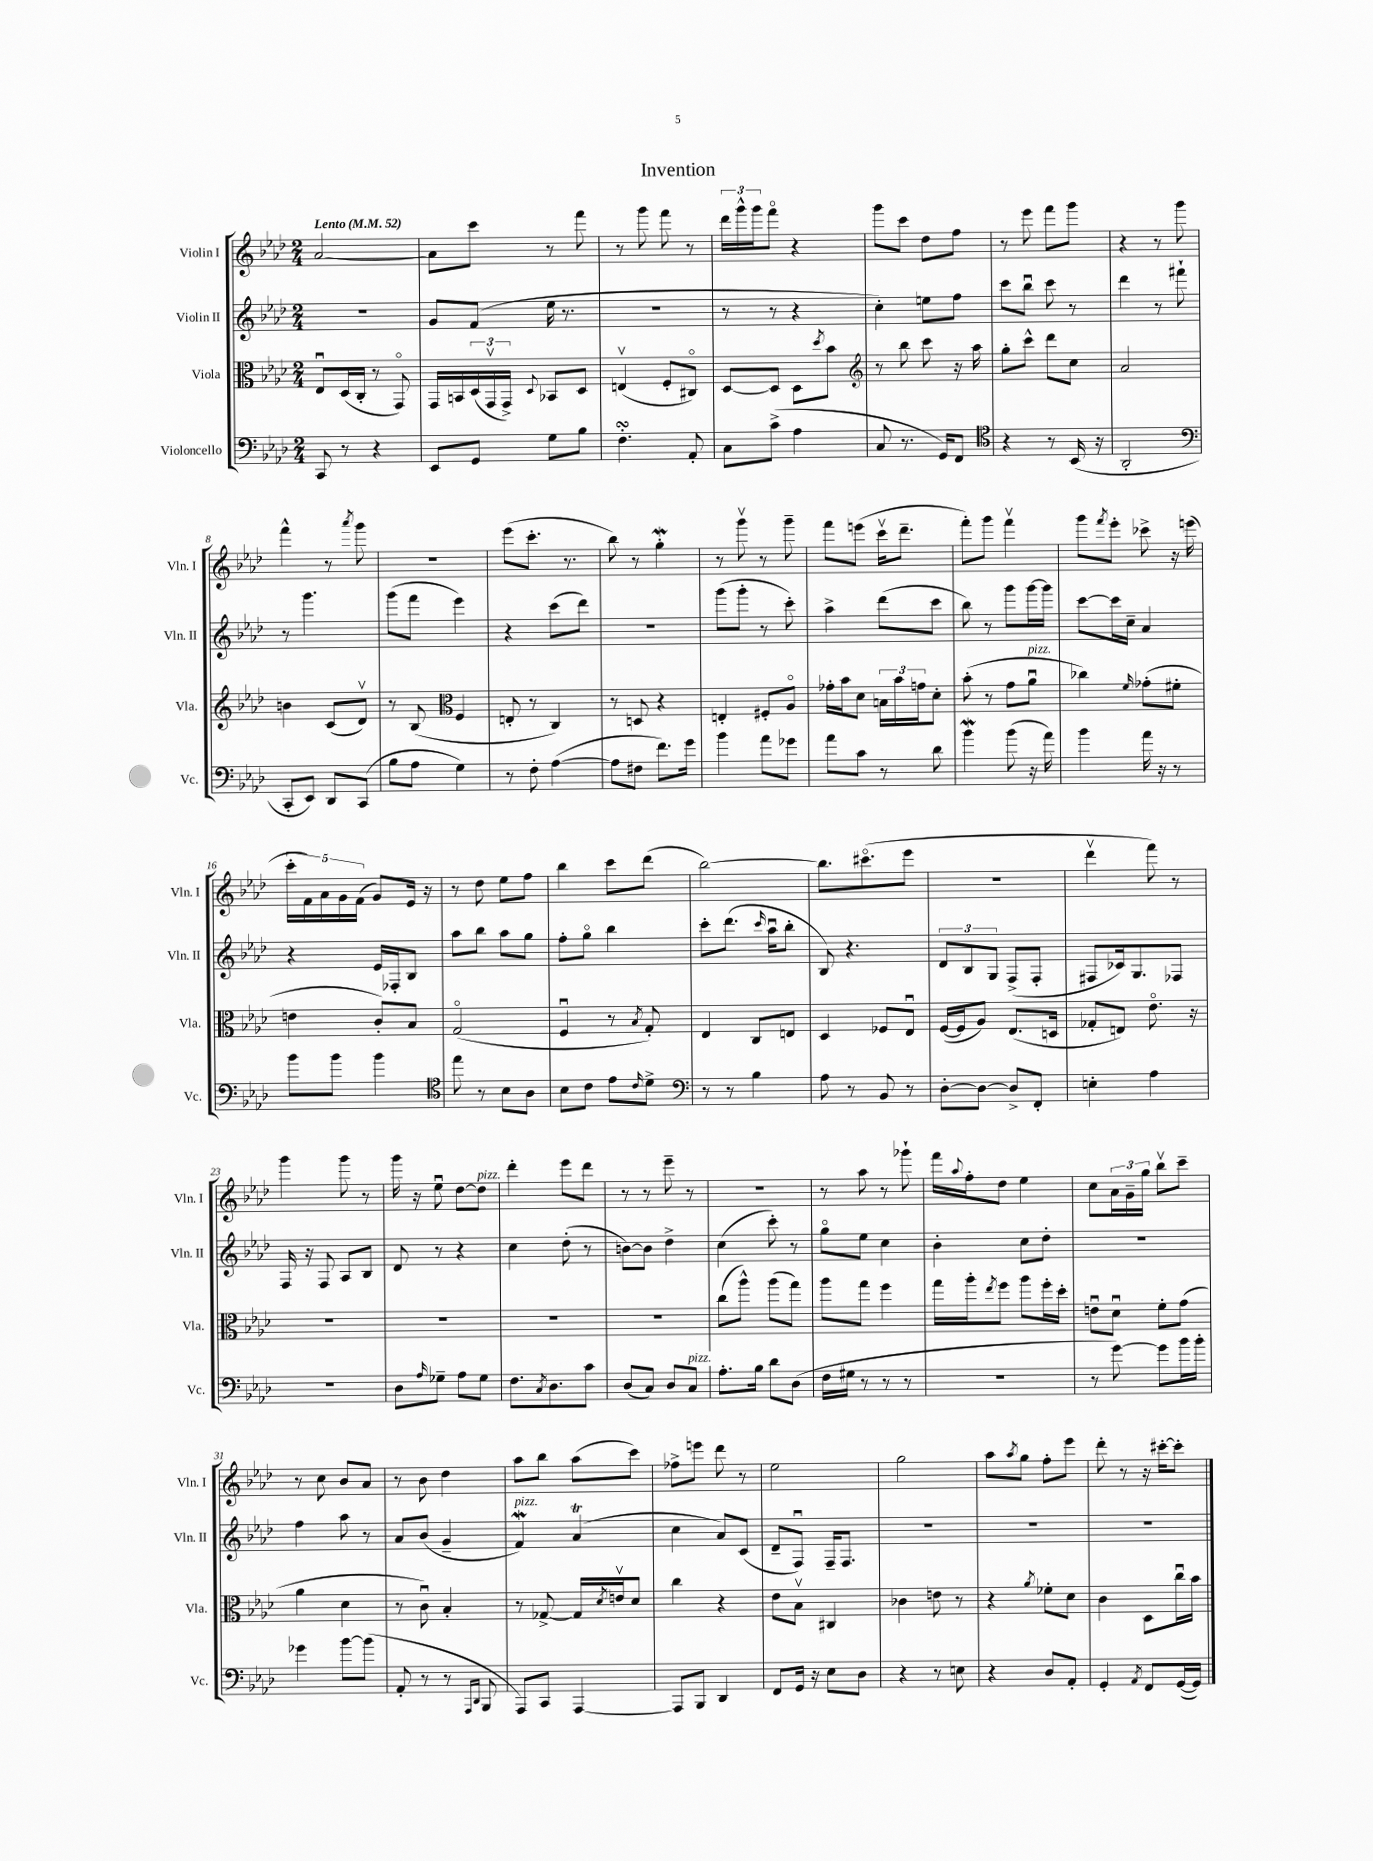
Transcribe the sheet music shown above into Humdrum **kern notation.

**kern	**kern	**kern	**kern
*part4	*part3	*part2	*part1
*staff4	*staff3	*staff2	*staff1
*I"Violoncello	*I"Viola	*I"Violin II	*I"Violin I
*I'Vc.	*I'Vla.	*I'Vln. II	*I'Vln. I
*clefF4	*clefC3	*clefG2	*clefG2
*k[b-e-a-d-]	*k[b-e-a-d-]	*k[b-e-a-d-]	*k[b-e-a-d-]
*M2/4	*M2/4	*M2/4	*M2/4
*MM52	*MM52	*MM52	*MM52
=1	=1	=1	=1
!	!	!	!LO:TX:a:B:t=Lento
8CC/	8E-u/L	2r	[2a-/
8r	(16D-/L	.	.
.	16C'/JJ	.	.
4r	8r	.	.
.	8GG/)	.	.
=2	=2	=2	=2
8EE-/L	16GG/LL	8g/L	8a-\L]
.	16BBn/	.	.
8GG/J	(24D-/	(8f/J	8ccc\J
.	24GGv/	.	.
.	24GG^/JJ)	.	.
.	8qqD-/	.	.
8G\L	8BB-X/L	16ee-\	8r
.	.	8.r	.
8B-\J	8D-/J	.	8fff\
=3	=3	=3	=3
4.FsSSS'\	(4Env/	2r	8r
.	.	.	8ggg\
.	8F'/L	.	8fff\
8AA-'/	8C#X/J)	.	8r
=4	=4	=4	=4
8C\L	[8D-/L	8r	24ddd-\LL
.	.	.	24ggg^^\
.	.	.	24ggg\J
(8c^\J	8D-/J]	8r	8fff\J
4A-\	8D-\L	4r	4r
.	8qdd-/	.	.
.	8b-\J	.	.
=5	=5	=5	=5
*	*clefG2	*	*
8C/	8r	4cc'\)	8ggg\L
8.r	8bb-\	.	8ccc\J
.	8ccc\	8een\L	8dd-\L
16GG/KL)	.	.	.
8FF/J	16r	8ff\J	8ff\J
.	16aa-\	.	.
=6	=6	=6	=6
*clefC4	*	*	*
4r	8gg'\L	8ccc\L	8r
.	8ccc^^\J	8bb-u\J	8eee-\
8r	8ddd-\L	8ccc\	8fff\L
(16BB-/	8cc\J	8r	8ggg\J
16r	.	.	.
=7	=7	=7	=7
2AA-'/	2a-/	4ddd-\	4r
.	.	8r	8r
.	.	8fff#X`\	8ggg\
!!LO:LB:g=z
=8	=8	=8	=8
*clefF4	*	*	*
8CC'/L	4bn\	8r	4fff^^\
8EE-/J)	.	4.ggg\	.
8DD-/L	(8c/L	.	8r
.	.	.	8qaaa-/
(8CC/J	8d-v/J)	.	8ggg\
=9	=9	=9	=9
8B-\L	8r	(8ggg\L	2r
8A-\J	(8B-/	8fff\J	.
*	*clefC3	*	*
4G\)	4F/	4eee-\)	.
=10	=10	=10	=10
8r	8En'/	4r	(8eee-\L
8F'\	8r	.	8.ccc'\J
([4A-\	4C/)	(8ccc\L	.
.	.	.	8.r
.	.	8ddd-\J)	.
=11	=11	=11	=11
8A-\L]	8r	2r	8bb-\)
8F#X\J	8Dn/	.	8r
8.f\L)	4r	.	4ggW'\
16g\Jk	.	.	.
=12	=12	=12	=12
4b-\	4En'/	(8ggg\L	8r
.	.	8ggg'\J	8gggv\
8a-\L	8F#X'/L	8r	8r
8g-X\J	8A-/J	8ccc'\)	8ggg~\
=13	=13	=13	=13
8a-\L	16g-X'\LL	4aa-^\	8fff\L
.	16b-\J	.	.
8c\J	8d-\J	.	(8eeen\J
8r	24Bn\LL	(8ddd-\L	16cccv\KL
.	24b-\	.	.
.	.	.	8.ddd-~\J
.	24gn\J	.	.
8d-\	8d-'\J	8ccc\J	.
=14	=14	=14	=14
4b-W\	(8b-'\	8bb-\)	8fff'\L)
.	8r	8r	8ggg\J
(8b-\	8g\L	8ggg\L	4fffv\
!	!LO:TX:a:i:t=pizz.	!	!
16r	8a-u\J	[16ggg\L	.
16a-\)	.	16ggg\JJ]	.
=15	=15	=15	=15
4b-\	4cc-X\)	[8ccc\L	8ggg\L
.	.	.	8qfff/
.	.	16ccc\L]	8eee-'\J
.	.	16cc~\JJ	.
.	16qqf/	.	.
16a-\	(8g-X'\L	4a-/	8ccc-X^\
16r	.	.	.
8r	8f#X'\J	.	16r
.	.	.	(16eeen\
!!LO:LB:g=z
=16	=16	=16	=16
8b-\L	4en\	4r	20ccc'\LL
.	.	.	20f\)
.	.	.	20a-\
8b-\J	.	.	.
.	.	.	20g\
.	.	.	(20f\JJ
4b-\	8c'/L)	16e-/LL	8g/L)
.	.	16F-X'/J	.
.	8B-/J	8B-/J	16e-/Jk
.	.	.	16r
=17	=17	=17	=17
*clefC4	*	*	*
8ee-\	(2G/	8aa-\L	8r
8r	.	8bb-\J	8dd-\
8B-\L	.	8aa-\L	8ee-\L
8A-\J	.	8gg\J	8ff\J
=18	=18	=18	=18
8B-\L	4Fu/	8ff'\L	4bb-\
8c\J	.	8gg\J	.
8e-\L	8r	4bb-\	8ccc\L
16qqc/	8qB-/	.	.
8d-^\J	8G'/)	.	(8ddd-\J
=19	=19	=19	=19
*clefF4	*	*	*
8r	4E-/	8ccc'\L	[2bb-\)
8r	.	(8.ddd-\J	.
4B-\	8C/L	.	.
.	.	16qqccc/	.
.	.	16aa-u\KL	.
.	8En/J	8bb-'\J	.
=20	=20	=20	=20
8A-\	4D-/	8B-/)	8.bb-\L]
8r	.	4.r	.
.	.	.	(8.ccc#X\
8BB-/	8F-X/L	.	.
8r	8E-u/J	.	8eee-\J
=21	=21	=21	=21
[8D-'\L	([16F/LL	12d-/L	2r
.	16F/J]	.	.
.	.	12B-/	.
8D-\J_	8A-/J)	.	.
.	.	12G/J	.
8D-^/L]	(8.E-/L	(8F^/L	.
8FF'/J	.	8F'/J	.
.	16Dn/Jk	.	.
=22	=22	=22	=22
4En'\	8G-X'/L	8F#X/L	4ddd-v\
.	8En/J)	16c-X/k)	.
.	.	8.G/	.
4A-\	8.e-\	.	8fff\)
.	.	8F-X/J	8r
.	16r	.	.
!!LO:LB:g=z
=23	=23	=23	=23
2r	2r	16F/	4ggg\
.	.	16r	.
.	.	8F/	.
.	.	8A-/L	8ggg\
.	.	8B-/J	8r
=24	=24	=24	=24
8D-\L	2r	8d-/	16ggg\
.	.	.	16r
16qqA-/	.	.	.
8G-X~\J	.	8r	8ee-u\
8A-\L	.	4r	[8dd-\L
!	!	!	!LO:TX:a:i:t=pizz.
8G-\J	.	.	8dd-\J]
=25	=25	=25	=25
8.F\L	2r	4cc\	4ddd-'\
8qC/	.	.	.
8.D-\	.	.	.
.	.	(8dd-'\	8eee-\L
8c\J	.	8r	8ddd-\J
=26	=26	=26	=26
(8D-/L	2r	[8bn\L)	8r
8C/J)	.	8b\J]	8r
8D-/L	.	4dd-^\	8eee-~\
!LO:TX:a:i:t=pizz.	!	!	!
8C/J	.	.	8r
=27	=27	=27	=27
8.A-'\L	(8cc\L	(4cc\	2r
.	8aa-^^\J)	.	.
16B-\Jk	.	.	.
8d-\L	(8aa-\L	8ccc'\)	.
(8D-\J	8gg\J)	8r	.
=28	=28	=28	=28
16F\LL	8aa-\L	8gg\L	8r
16G#X\JJ	.	.	.
8r	8gg\J	8ee-\J	8aa-\
8r	4ff\	4cc\	8r
8r	.	.	8ggg-X`\
=29	=29	=29	=29
2r	16gg\LL	4b-'\	16fff\LL
.	.	.	8qqaa-/
.	16aa-'\J	.	16ff'\J
.	8qee-/	.	.
.	8ff\J	.	8dd-\J
.	8aa-\L	8cc\L	4ee-\
.	16ff'\L	8dd-'\J	.
.	16dd-'\JJ	.	.
=30	=30	=30	=30
8r	8enu\L	2r	8cc\L
[8g\)	8d-u\J	.	24a-\L
.	.	.	24g~\
.	.	.	24gg\JJ
8g\L]	8f'\L	.	8bb-v\L
16b-\L	(8g\J	.	8ccc~\J
16b-'\JJ	.	.	.
!!LO:LB:g=z
=31	=31	=31	=31
4g-X\	4a-\	4ff\	8r
.	.	.	8cc\
[8b-\L	4d-\	8aa-\	8b-/L
(8b-\J]	.	8r	8a-/J
=32	=32	=32	=32
8AA-'/	8r	8a-/L	8r
8r	8cu\)	(8b-/J	8b-\
8r	4B-'/	4g~/	4dd-\
16qqAAA-/LL	.	.	.
16qqDD-/JJ	.	.	.
8BBB-/	.	.	.
=33	=33	=33	=33
!	!	!LO:TX:a:i:t=pizz.	!
8AAA-/L)	8r	4fW/)	8aa-\L
8CC/J	[8G-X^/	.	8bb-\J
[4AAA-/	16G-/LL]	(4a-T/	(8aa-\L
.	8qd-/	.	.
.	16env/J	.	.
.	8d-/J	.	8ccc\J)
=34	=34	=34	=34
8AAA-/L]	4cc\	4cc\	8ff-X^\L
8BBB-/J	.	.	8eeen\J
4DD-/	4r	8a-/L)	8ddd-\
.	.	(8c/J	8r
=35	=35	=35	=35
8FF/L	8e-\L	8d-~/L	2ee-\
16GG/Jk	8B-v\J	8Fu/J)	.
16r	.	.	.
8E-\L	4C#X/	16F~/KL	.
.	.	8.F/J	.
8D-\J	.	.	.
=36	=36	=36	=36
4r	4c-X\	2r	2gg\
8r	8en\	.	.
8En\	8r	.	.
=37	=37	=37	=37
4r	4r	2r	8aa-\L
.	.	.	8qaa-/
.	.	.	8gg\J
.	8qa-/	.	.
8D-/L	8f-X'\L	.	8ff'\L
8AA-'/J	8d-\J	.	8eee-\J
=38	=38	=38	=38
4GG'/	4c\	2r	8ddd-'\
.	.	.	8r
8qAA-/	.	.	.
8FF/L	8D-\L	.	16r
.	.	.	[16ccc#X'\KL
([16GG/L	16ccu\L	.	8ccc#'\J]
16GG/JJ])	16b-\JJ	.	.
==	==	==	==
*-	*-	*-	*-
